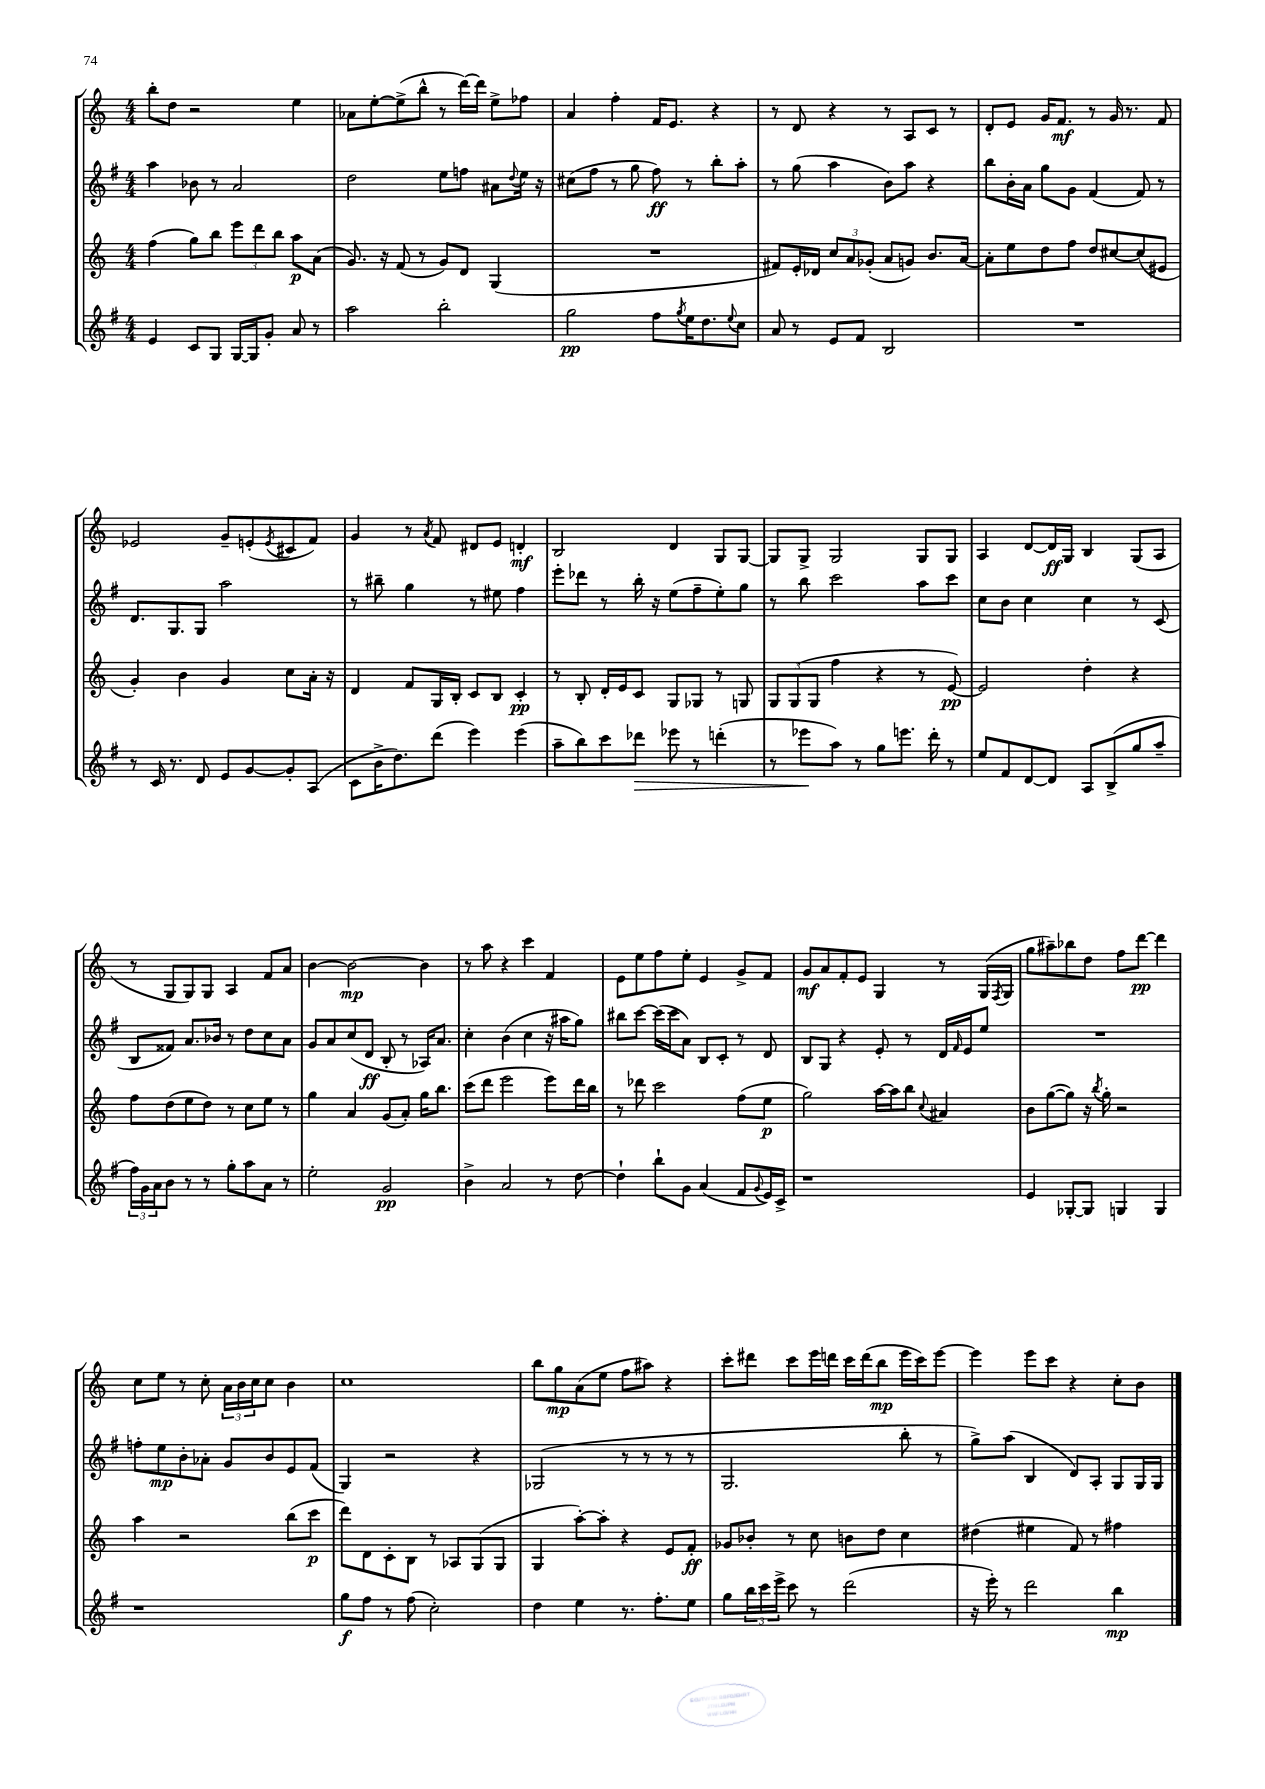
<<
\new StaffGroup <<
\new Staff = "s0" {
    \clef treble \key c \major \numericTimeSignature \time 4/4
    b''8-. d''8 r2 e''4 |
    aes'8 e''8~-. e''8->( b''8-^ r8 d'''16~) d'''16 e''8-> fes''8 |
    a'4 f''4-. f'16 e'8. r4 |
    r8 d'8 r4 r8 a8 c'8 r8 |
    d'8-. e'8 g'16 f'8.\mf r8 g'16 r8. f'8 |
    ees'2 g'8-- e'8-.( \acciaccatura { e'8 } cis'8 f'8) |
    g'4 r8 \acciaccatura { a'8 } f'8 dis'8 e'8 d'4-.\mf |
    b2 d'4 g8 g8~ |
    g8 g8-> g2 g8 g8 |
    a4 d'8~ d'16\ff g16 b4 g8( a8 |
    r8 g8 g8) g8 a4 f'8 a'8 |
    b'4~ b'2~\mp b'4 |
    r8 a''8 r4 c'''4 f'4 |
    e'8 e''8 f''8 e''8-. e'4 g'8-> f'8 |
    g'8\mf a'8 f'8-. e'8 g4 r8 g16( \acciaccatura { f8 } g16 |
    g''8 ais''8--) bes''8 d''8 f''8 d'''8~\pp d'''4 |
    c''8 e''8 r8 c''8-. \tuplet 3/2 { a'16 b'16 c''16 } c''8 b'4 |
    c''1 |
    b''8 g''8\mp a'8( e''8 f''8 ais''8) r4 |
    c'''8-. dis'''8 c'''8 e'''16 d'''16 c'''16 d'''16( b''8\mp e'''16 c'''16) e'''8~ |
    e'''4 e'''8 c'''8 r4 c''8-. b'8 \bar "|." |
}
\new Staff = "s1" {
    \clef treble \key g \major \numericTimeSignature \time 4/4
    a''4 bes'8 r8 a'2 |
    d''2 e''8 f''8 ais'8 \appoggiatura { d''8 } e''16 r16 |
    cis''8( fis''8 r8 g''8 fis''8\ff) r8 b''8-. a''8-. |
    r8 g''8( a''4 b'8) a''8 r4 |
    b''8 b'16-. a'16 g''8 g'8 fis'4( fis'8) r8 |
    d'8. g8. g8 a''2 |
    r8 bis''8-- g''4 r8 eis''8 fis''4 |
    e'''8-. des'''8 r8 b''16-. r16 e''8( fis''8-- e''8-.) g''8 |
    r8 b''8 c'''2 a''8 c'''8 |
    c''8 b'8 c''4 c''4 r8 c'8( |
    b8 fisis'8) a'8. bes'16 r8 d''8 c''8 a'8 |
    g'8 a'8 c''8( d'8\ff b8-. r8 aes16) a'8. |
    c''4-. b'4( c''4 r16 ais''16 g''8) |
    bis''8 c'''8~ c'''16( c'''16 a'8) b8 c'8-. r8 d'8 |
    b8 g8 r4 e'8-. r8 d'16 \grace { fis'16 } e'16 e''8 |
    R1 |
    f''8-. e''8\mp b'8-. aes'8-. g'8 b'8 e'8 fis'8( |
    g4) r2 r4 |
    ges2( r8 r8 r8 r8 |
    g2. b''8-. r8 |
    g''8->) a''8( b4 d'8) a8-. g8 g16 g16 \bar "|." |
}
\new Staff = "s2" {
    \clef treble \key c \major \numericTimeSignature \time 4/4
    f''4( g''8) b''8 \tuplet 3/2 { e'''8 d'''8 b''8 } a''8\p a'8( |
    g'8.) r16 f'8( r8 g'8) d'8 g4( |
    R1 |
    fis'8) e'16-. des'16 \tuplet 3/2 { c''8 a'8 ges'8-.( } a'8 g'8) b'8. a'16~ |
    a'8-. e''8 d''8 f''8 d''8 cis''8~ cis''8( eis'8 |
    g'4-.) b'4 g'4 c''8 a'16-. r16 |
    d'4 f'8 g16 b16-. c'8 b8 c'4-.\pp |
    r8 b8-. d'16-. e'16 c'8 g8 ges8 r8 g8 |
    \tuplet 3/2 { g8 g8( g8 } f''4 r4 r8 e'8~\pp) |
    e'2 d''4-. r4 |
    f''8 d''8( e''8 d''8) r8 c''8 e''8 r8 |
    g''4 a'4 g'8( a'8-.) g''16 b''8. |
    c'''8( d'''8 e'''2 e'''8) d'''16 b''16 |
    r8 des'''8 c'''2 f''8( e''8\p |
    g''2) a''16~ a''16 b''8 \appoggiatura { c''8 } ais'4 |
    b'8 g''8~( g''8) r16 \acciaccatura { b''8 } g''16-. r2 |
    a''4 r2 b''8( c'''8\p |
    d'''8) d'8 c'8-. b8 r8 aes8 g8( g8 |
    g4 a''8~-.) a''8-. r4 e'8 f'8-.\ff |
    ges'8 bes'8-. r8 c''8 b'8 d''8 c''4 |
    dis''4( eis''4 f'8) r8 fis''4 \bar "|." |
}
\new Staff = "s3" {
    \clef treble \key g \major \numericTimeSignature \time 4/4
    e'4 c'8 g8 g16~ g16 g'8-. a'8 r8 |
    a''2 b''2-. |
    g''2\pp fis''8 \acciaccatura { g''8 } e''16 d''8. \appoggiatura { e''8 } c''8 |
    a'8 r8 e'8 fis'8 b2 |
    R1 |
    r8 c'16 r8. d'8 e'8 g'8~ g'8-. a8( |
    c'8 b'16-> d''8.) d'''8( e'''4) e'''4( |
    a''8-- b''8) c'''8 des'''8\> ees'''8 r8 d'''4-.( |
    r8 ees'''8\! a''8) r8 g''8 e'''8. d'''16-. r8 |
    e''8 fis'8 d'8~ d'8 a8 b8->( g''8 a''8-- |
    \tuplet 3/2 { fis''16) g'16 a'16 } b'8 r8 r8 g''8-. a''8 a'8 r8 |
    e''2-. g'2\pp |
    b'4-> a'2 r8 d''8~ |
    d''4-! b''8-! g'8 a'4( fis'8 \appoggiatura { g'8 } e'16) c'16-> |
    r1 |
    e'4 ges8~-. ges8 g4 g4 |
    r1 |
    g''8\f fis''8 r8 fis''8( c''2-.) |
    d''4 e''4 r8. fis''8.-. e''8 |
    g''8 \tuplet 3/2 { b''16 c'''16 e'''16-> } c'''8 r8 d'''2( |
    r16 e'''16-.) r8 d'''2 b''4\mp \bar "|." |
}
>>
>>
\layout { \context { \Score \remove "Bar_number_engraver" } }
